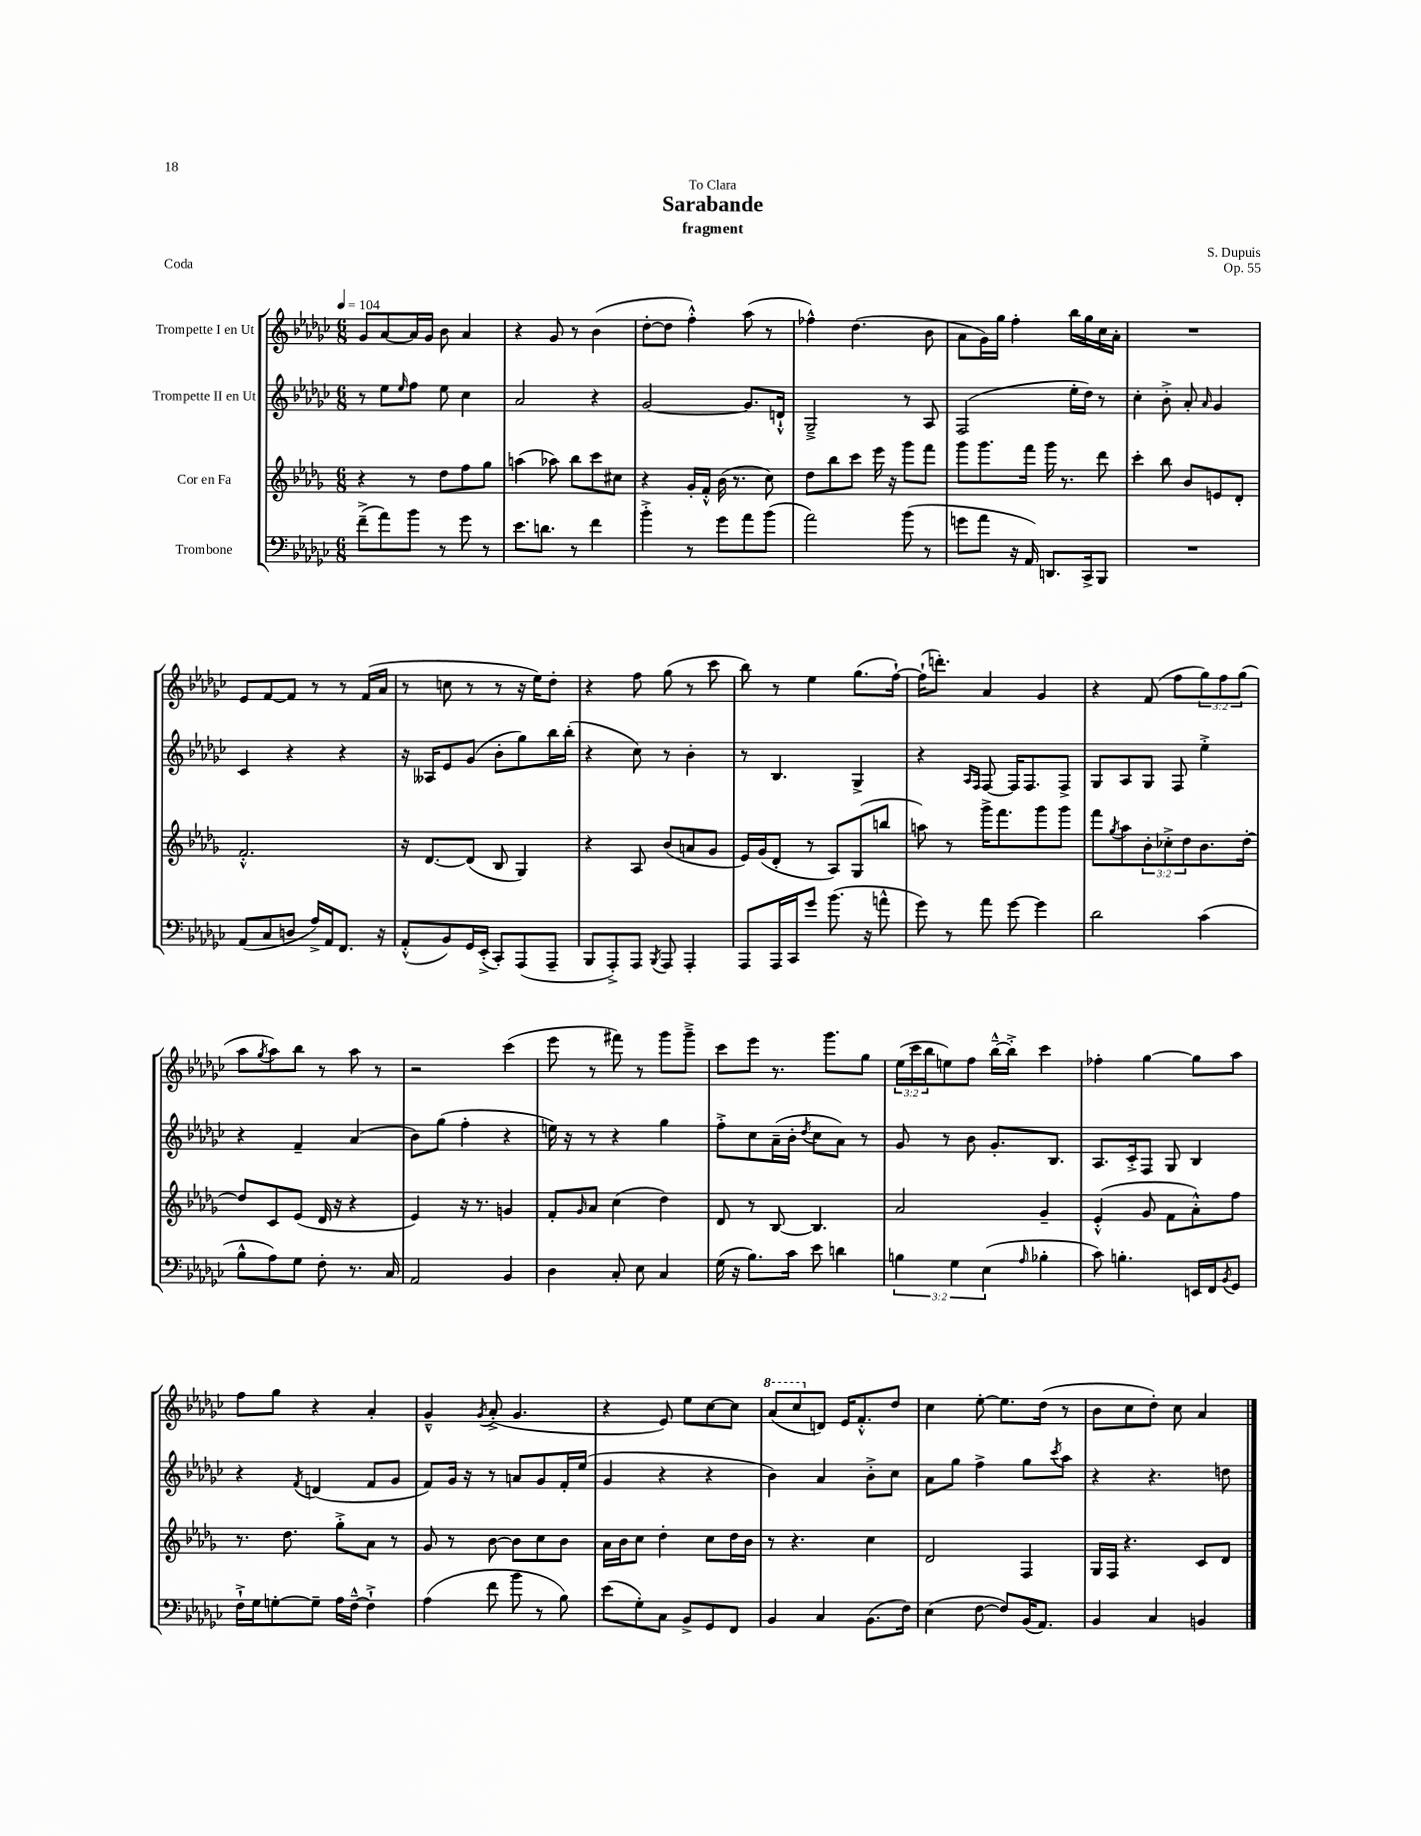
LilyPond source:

\header { title = "Sarabande" composer = "S. Dupuis" subtitle = "fragment" dedication = "To Clara" opus = "Op. 55" piece = "Coda" }
<<
\new StaffGroup <<
\new Staff = "s0" \with { instrumentName = "Trompette I en Ut" } {
    \clef treble \key ges \major \numericTimeSignature \time 6/8 \override Staff.TupletNumber.text = #tuplet-number::calc-fraction-text \tempo 4 = 104
    ges'8 aes'8~ aes'16 ges'16 bes'8 aes'4 |
    r4 ges'8 r8 bes'4( |
    des''8~-. des''8 f''4-.-^) aes''8( r8 |
    fes''4-^) des''4.( bes'8 |
    aes'8 ges'16) ges''16 f''4-. bes''16 ges''16 ces''16 aes'16-. |
    R2. |
    ees'8 f'8~ f'8 r8 r8 f'16( aes'16 |
    r8 c''8 r8 r8 r16 ees''16) des''8-. |
    r4 f''8 ges''8( r8 ces'''8 |
    bes''8) r8 ees''4 ges''8.( f''16~-!) |
    f''16-!( d'''8.-.) aes'4 ges'4 |
    r4 f'8( f''8 \tuplet 3/2 { ges''8) f''8 ges''8( } |
    aes''8 \acciaccatura { ges''8 } aes''8) bes''8 r8 aes''8 r8 |
    r2 ces'''4( |
    ees'''8 r8 fis'''8) r8 ges'''8 ges'''8---> |
    ces'''8 ees'''8 r8. ges'''8. ges''8 |
    \tuplet 3/2 { ees''16( ces'''16 bes''16 } e''8) f''8 bes''16~---^ bes''16-.-> ces'''4 |
    fes''4-. ges''4~ ges''8 aes''8 |
    f''8 ges''8 r4 aes'4-. |
    ges'4---^ \acciaccatura { ges'8 } aes'8-.->( ges'4. |
    r4 ees'8) ees''8 ces''8~ ces''8 |
    \ottava #1 aes''8( ces'''8 \ottava #0 d'8) ees'16 f'8.-.-^ des''8 |
    ces''4 ees''8~-. ees''8. des''16( r8 |
    bes'8 ces''8 des''8-.) ces''8 aes'4 \bar "|." |
}
\new Staff = "s1" \with { instrumentName = "Trompette II en Ut" } {
    \clef treble \key ges \major \numericTimeSignature \time 6/8
    r8 ees''8 \grace { ees''16 } f''8 ees''8 ces''4 |
    aes'2 r4 |
    ges'2~ ges'8. d'16-!-^ |
    ges2---> r8 aes8 |
    f2( ees''16-. des''16) r8 |
    ces''4-. bes'8-.-> aes'8-. \grace { aes'16 } ges'4 |
    ces'4 r4 r4 |
    r16 aeses16 ees'8 ges'8( bes'8-. ges''8) bes''16 bes''16-.( |
    r4 ces''8) r8 bes'4-. |
    r8 bes4. ges4-> |
    r4 \grace { aes16 f16 } f8~ f16 f8. f8-> |
    ges8 aes8 ges8 f8 ees''4-.-> |
    r4 f'4-- aes'4( |
    bes'8) ges''8( f''4-. r4 |
    e''16) r16 r8 r4 ges''4 |
    f''8-.-> ces''8 aes'16--( bes'16-. \acciaccatura { des''8 } ces''8 aes'8) r8 |
    ges'8 r8 bes'8 ges'8.-. bes8. |
    aes8. ces'16-.-> f8 ges8 bes4 |
    r4 \acciaccatura { f'8 } d'4( f'8 ges'8 |
    f'8) ges'16 r16 r8 a'8 ges'8 f'16-. ees''16( |
    ges'4 r4 r4 |
    bes'4) aes'4 bes'8-.-> ces''8 |
    aes'8 ges''8 f''4-> ges''8 \acciaccatura { ces'''8 } aes''8 |
    r4 r4. d''8 \bar "|." |
}
\new Staff = "s2" \with { instrumentName = "Cor en Fa" } {
    \clef treble \key des \major \numericTimeSignature \time 6/8 \override Staff.TupletNumber.text = #tuplet-number::calc-fraction-text
    r4 r8 des''8 f''8 ges''8 |
    a''4( aes''8) bes''8 c'''8 cis''8 |
    r4 ges'16-. f'16-.-^ bes'16( r8. c''8) |
    des''8 bes''8 c'''8 ees'''16 r16 ges'''8 f'''8 |
    ges'''8 ges'''8. f'''16 ges'''16 r8. des'''8 |
    c'''4-. bes''8 bes'8 e'8 des'8-. |
    f'2.-.-^ |
    r16 des'8.~ des'8( bes8 ges4) |
    r4 aes8 bes'8( a'8 ges'8 |
    ees'16) ges'16( des'8-. r8 aes8) ges8( b''8 |
    a''8) r8 ges'''16-> f'''8. ges'''8 ges'''8 |
    f'''8 \acciaccatura { ges''8 } aes''8 \tuplet 3/2 { bes'8-. ces''8-.-> des''8 } bes'8. des''16~-. |
    des''8 c'8 ees'8( des'16 r16 r4 |
    ees'4) r16 r8. g'4 |
    f'8-. \grace { ges'16 } aes'8 c''4( des''4) |
    des'8 r8 bes8~ bes4. |
    aes'2 ges'4-- |
    ees'4-.-^( ges'8 f'8 aes'8-.-^) f''8 |
    r8. des''8. ges''8-.-> aes'8 r8 |
    ges'8 r8 bes'8~ bes'8 c''8 bes'8 |
    aes'16 bes'16 c''8 des''4-. c''8 des''16 bes'16 |
    r8 r4. c''4 |
    des'2 f4 |
    ges16 f16 r4. c'8 des'8 \bar "|." |
}
\new Staff = "s3" \with { instrumentName = "Trombone" } {
    \clef bass \key ges \major \numericTimeSignature \time 6/8 \override Staff.TupletNumber.text = #tuplet-number::calc-fraction-text
    f'8--->( aes'8) bes'8 r8 ges'8 r8 |
    ees'8. d'8. r8 f'4 |
    bes'4-.-> r8 ges'8 aes'8 bes'8( |
    aes'2) bes'8( r8 |
    g'8 aes'8 r16 aes,16) d,8. ces,16-> bes,,8 |
    R2. |
    aes,8( ces8 d8 aes16->) aes,16 f,8. r16 |
    aes,8-.-^( bes,8) ges,16 ees,16-.->( ces,8-.) aes,,8( aes,,8-- |
    bes,,8 aes,,8-.->) aes,,8 \acciaccatura { bes,,8 } aes,,8 aes,,4-. |
    aes,,8 aes,,16 ces,16 ges'8 bes'8.( r16 a'8-^ |
    ges'8) r8 aes'8 ges'8~ ges'4 |
    des'2 ces'4( |
    bes8-^ aes8) ges8 f8-. r8. ces16 |
    aes,2 bes,4 |
    des4 ces8-. ees8 ces4 |
    ges16( r16 bes8.) ces'16 ees'8 d'4 |
    \tuplet 3/2 { b4 ges4 ees4( } \grace { aes16 } bes4-. |
    ces'8) b4.-. e,16 f,16 \acciaccatura { bes,8 } ges,8 |
    f16-!-> ges16 g8~-. g8-- aes16 f16~---^ f4-!-> |
    aes4( f'8 bes'8 r8 bes8) |
    ees'8( ges8-.) ces8 bes,8-> ges,8 f,8 |
    bes,4 ces4 bes,8.( f16) |
    ees4( f8~ f8) bes,16( aes,8.) |
    bes,4 ces4 b,4 \bar "|." |
}
>>
>>
\layout { \context { \Score \remove "Bar_number_engraver" } }
